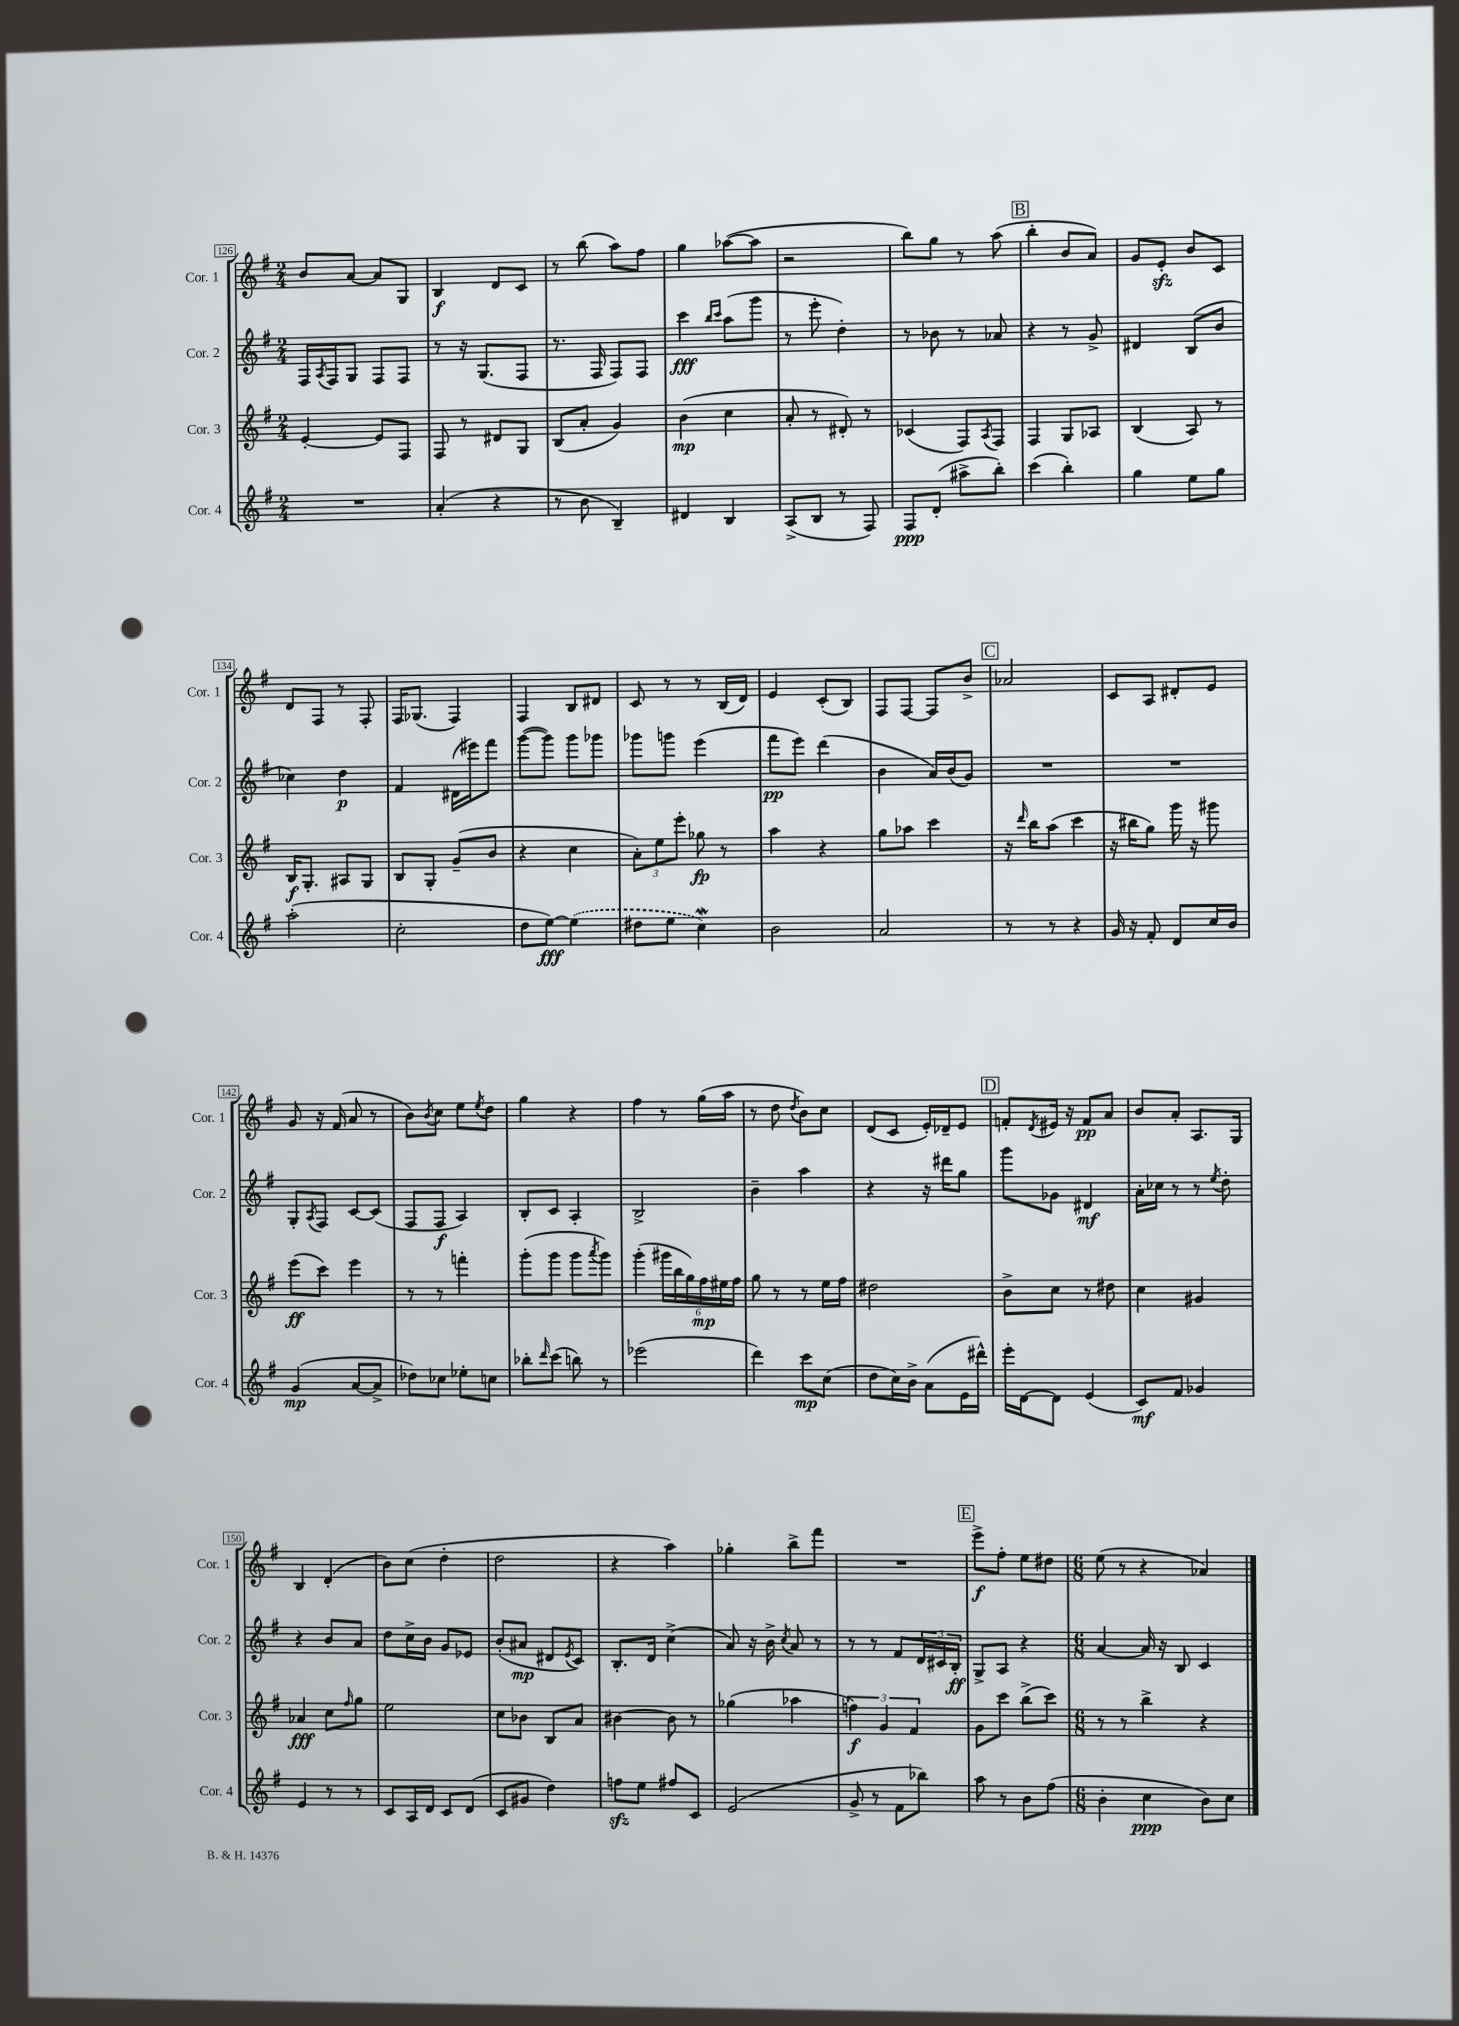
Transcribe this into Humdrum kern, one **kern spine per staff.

**kern	**kern	**kern	**kern
*staff4	*staff3	*staff2	*staff1
*clefG2	*clefG2	*clefG2	*clefG2
*k[f#]	*k[f#]	*k[f#]	*k[f#]
*M2/4	*M2/4	*M2/4	*M2/4
2r	[4e'/	16F#/LL	8b/L
.	.	8qA/	.
.	.	16F#/J	.
.	.	8G/J	[8a/J
.	8e/]L	8F#/L	8a/]L
.	8F#/J	8F#/J	8G/J
=	=	=	=
(4a'/	8F#/	8r	4B/
.	8r	16r	.
.	.	(8.G/L	.
4r	8d#/L	.	8d/L
.	8G/J	8F#/J	8c/J
=	=	=	=
8r	(8B/L	8.r	8r
8b\	8a'/J	.	(8bb\
.	.	16F#/	.
4B~/)	4g/)	8F#/L)	8aa\L)
.	.	8F#/J	8ff#\J
=	=	=	=
4d#/	(4b\	4ccc\	4gg\
.	.	16qqbb/LL	.
.	.	16qqccc/JJ	.
4B/	4cc\	(8aa\L	([8aa-\L
.	.	8ggg\J	8aa-\]J
=	=	=	=
(8A^/L	8a'/	8r	2r
8B/J	8r	8eee'\	.
8r	8d#'/)	4dd'\)	.
8F#/)	8r	.	.
=	=	=	=
8F#/L	(4c-/	8r	8bb\L)
(8d'/J	.	8b-\	8gg\J
8aa#^\L	8F#/L)	8r	8r
.	8qA/	.	.
8bb'\J)	8F#/J	8a-/	(8aa\
=	=	=	=
(4ccc\	4F#/	4r	4bb'\
4bb'\)	8G/L	8r	8b/L
.	8A-/J	8g^/	8a/J)
=	=	=	=
4gg\	(4B/	4d#/	8g/L
.	.	.	8e'/J
8ee\L	8A/)	(8B/L	8b/L
8gg\J	8r	8b/J	8c/J
=	=	=	=
(2aa'\	16B/LK	4cc-\)	8d/L
.	8.G'/J	.	.
.	.	.	8F#/J
.	8A#/L	4dd\	8r
.	8G/J	.	8F#'/
=	=	=	=
2cc'\	8B/L	4f#/	16F#/LK
.	.	.	(8.G-/J
.	8G'/J	.	.
.	(8g~/L	(16d#\LL	4F#/)
.	.	16eee#\J)	.
.	8b/J	8fff#\J	.
=	=	=	=
8dd\L	4r	([8ggg\L	4F#/
[8ee\J)	.	8ggg\]J)	.
(4ee\]	4cc\	8ggg\L	8B/L
.	.	8ggg-\J	8d#/J
=	=	=	=
8dd#\L	12a'\L)	8ggg-\L	8c/
.	12ee\	.	.
8ee\J	.	8ggg\J	8r
.	12eee'\J	.	.
4cc\)	8gg-\	(4eee\	8r
.	8r	.	(16B/LL
.	.	.	16d/JJ)
=	=	=	=
2b\	4aa\	8fff#\L	4e/
.	.	8eee\J)	.
.	4r	(4ddd\	(8c'/L
.	.	.	8B/J)
=	=	=	=
2a/	8gg\L	4b\	8F#/L
.	8aa-\J	.	[8F#/J
.	4ccc\	16a/LL)	8F#/]L
.	.	(16b/J	.
.	.	8g/J)	8b^/J
=	=	=	=
8r	16r	2r	2a-/
.	16qqddd/	.	.
.	16bb\LK	.	.
8r	(8aa\J	.	.
4r	4ccc\	.	.
=	=	=	=
16g/	16r	2r	8c/L
16r	16bb#\LK	.	.
8f#'/	8gg\J)	.	8A/J
8d/L	16ggg\	.	8d#'/L
.	16r	.	.
16cc/L	8ggg#\	.	8e/J
16b/JJ	.	.	.
=	=	=	=
(4g/	(8eee\L	8G'/L	8g/
.	.	8qA/	.
.	8ccc\J)	8F#/J	16r
.	.	.	(16f#/
[8a/L	4eee\	[8c/L	8a/
8a^/]J	.	(8c/]J	8r
=	=	=	=
8dd-\L)	8r	8F#/L	8b\L)
.	.	.	8qb/
8cc-\J	8r	8F#/J	8cc\J
8ee-'\L	4fff'\	4A/)	8ee\L
.	.	.	8qee/
8cc\J	.	.	8dd\J
=	=	=	=
8bb-'\L	(8ggg'\L	8B'/L	4gg\
16qqddd/	.	.	.
(8ccc\J	8ggg\J	8c/J	.
8bb\)	8ggg\L	4A'/	4r
.	8qaaa/	.	.
8r	8ggg\J)	.	.
=	=	=	=
(2eee-\	(4ggg'\	2B^/	4ff#\
.	24ggg#\LL	.	8r
.	24bb\	.	.
.	24gg\)	.	.
.	24ff#\	.	(16gg\LL
.	24ee#\	.	.
.	.	.	16aa\JJ
.	24ff#\JJ	.	.
=	=	=	=
4ddd\)	8gg\	4b~\	8r
.	8r	.	8dd\
.	.	.	8qdd/
8ccc\L	8r	4aa\	8b\L)
(8cc\J	16ee\LL	.	8cc\J
.	16ff#\JJ	.	.
=	=	=	=
8dd\L	2dd#\	4r	(8d/L
16cc\L)	.	.	8c/J
16b^\JJ	.	.	.
(8a\L	.	16r	16e'/LL)
.	.	16ddd#\LK	16d-~/J
16e\L	.	8gg\J	8e/J
16ddd#^^\JJ)	.	.	.
=	=	=	=
16eee'\LL	8b^\L	8ggg\L	8f'/L
[16d\J	.	.	.
.	.	.	8qd/
8d\]J	8cc\J	8g-\J	16e#/Jk
.	.	.	16r
(4e/	8r	4d#/	8f/L
.	8dd#\	.	8a/J
=	=	=	=
8c/L)	4cc\	16a'\LL	8b/L
.	.	16cc-\JJ	.
8f#/J	.	8r	8a'/J
4g-/	4g#/	8r	8.A/L
.	.	8qee/	.
.	.	8dd'\	.
.	.	.	16G/Jk
=	=	=	=
4e/	4a-/	4r	4B/
8r	8cc\L	8b/L	(4d'/
.	16qqff#/	.	.
8r	8gg\J	8a/J	.
=	=	=	=
8c/L	2ee\	8dd\L	8b\L)
16A/L	.	16cc^\L	(8cc\J
16d/JJ	.	16b\JJ	.
8c/L	.	8g/L	4dd'\
(8d/J	.	8e-/J	.
=	=	=	=
8c/L	8cc\L	(8b'/L	2dd\
8g#/J	8b-\J	8a#/J	.
4dd\)	8B/L	8d#/L	.
.	.	8qe/	.
.	8a/J	8c/J)	.
=	=	=	=
8ff\L	[4b#\	8.B'/L	4r
8ee\J	.	.	.
.	.	16d/Jk	.
8ff#/L	8b#\]	(4cc^\	4aa\)
8c/J	8r	.	.
=	=	=	=
(2e/	(4gg-\	8a/)	4gg-'\
.	.	16r	.
.	.	16b^\	.
.	.	8qcc/	.
.	4aa-\	8a/	8bb^\L
.	.	8r	8fff#\J
=	=	=	=
8g^/	6ff\)	8r	2r
8r	.	8r	.
.	6g/	.	.
8f#\L	.	8f#/L	.
.	6f#/	.	.
8bb-\J)	.	24d/L	.
.	.	24c#/	.
.	.	24B'/JJ	.
=	=	=	=
8aa\	8g\L	8G^/L	8eee^\L
8r	8ccc\J	8A/J	8ff#'\J
8b\L	(8bb^\L	4r	8ee\L
(8ff#\J	8ccc\J)	.	8dd#\J
=	=	=	=
*M6/8	*M6/8	*M6/8	*M6/8
4b'\	8r	[4a/	(8ee\
.	8r	.	8r
4cc\	4bb^\	16a/]	4r
.	.	16r	.
.	.	8B/	.
8b\L)	4r	4c/	4a-/)
8cc\J	.	.	.
==	==	==	==
*-	*-	*-	*-
